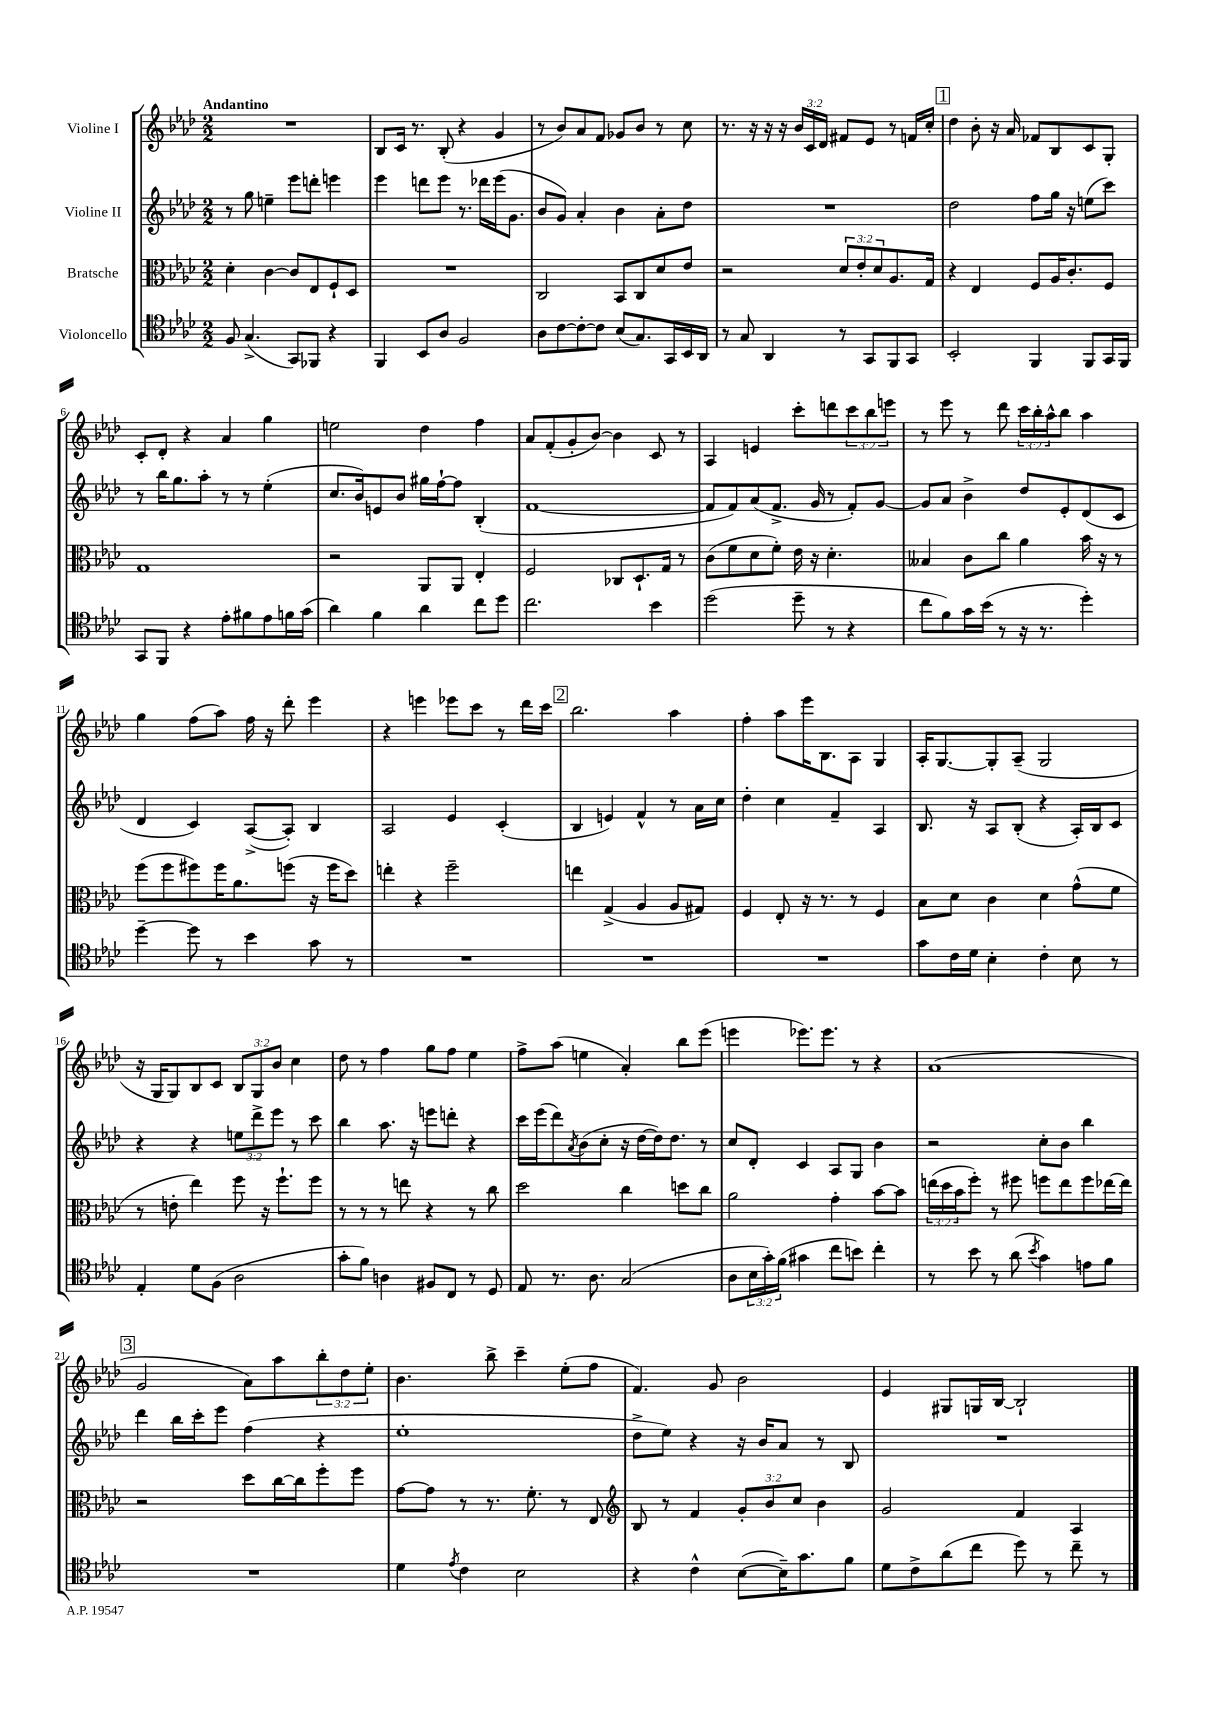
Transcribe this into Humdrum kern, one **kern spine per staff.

**kern	**kern	**kern	**kern
*staff4	*staff3	*staff2	*staff1
*clefC4	*clefC3	*clefG2	*clefG2
*k[b-e-a-d-]	*k[b-e-a-d-]	*k[b-e-a-d-]	*k[b-e-a-d-]
*M2/2	*M2/2	*M2/2	*M2/2
8F/	4d-'\	8r	1r
(4.G^/	.	8gg\	.
.	[4c\	4ee~\	.
8GG/L)	8c/]L	8eee-\L	.
8FF-/J	8E-/	8ddd'\J	.
4r	8F`/	4eee\	.
.	8D-/J	.	.
=	=	=	=
4FF/	1r	4eee-\	8B-/L
.	.	.	16c/Jk
.	.	.	8.r
8BB-/L	.	8ddd\L	.
8A-/J	.	8eee-\J	(8B-'/
2F/	.	8.r	4r
.	.	16ddd-\LL	.
.	.	(16eee-\J	4g/
.	.	8.g\J	.
=	=	=	=
8A-\L	2C/	8b-/L	8r
[8c\	.	8g/J)	8b-/L)
8c'\_	.	4a-'/	8a-/
8c\]J	.	.	8f/J
(8B-/L	8BB-/L	4b-\	8g-/L
8.G/)	8C/	.	8b-/J
.	8d-/	8a-'\L	8r
16GG/L	.	.	.
16BB-/	8e-/J	8dd-\J	8cc\
16AA-/JJ	.	.	.
=	=	=	=
8r	2r	1r	8.r
8G/	.	.	.
.	.	.	16r
4AA-/	.	.	16r
.	.	.	16r
.	.	.	24b-/LL
.	.	.	24c/
.	.	.	24d-/JJ
8r	12d-/L	.	8f#/L
.	12e-'/	.	.
8GG/L	.	.	8e-/J
.	12d-/	.	.
8FF/	8.A-/	.	8r
8GG/J	.	.	16f/LL
.	16G/Jk	.	16cc'/JJ
=	=	=	=
2BB-'/	4r	2dd-\	4dd-\
.	4E-/	.	8b-'\
.	.	.	16r
.	.	.	16a-/
4FF/	8F/L	8ff\L	8f-/L
.	16A-/K	16gg\Jk	8B-/
.	8.c'/	16r	.
8FF/L	.	(8ee\L	8c/
16GG/L	8F/J	8ccc\J)	8G'/J
16FF/JJ	.	.	.
=	=	=	=
8GG/L	1G	8r	8c'/L
8FF/J	.	16bb-\LK	8d-'/J
.	.	8.gg\	.
4r	.	.	4r
.	.	8aa-'\J	.
8e-'\L	.	8r	4a-/
8f#\	.	8r	.
8e-\	.	(4ee-'\	4gg\
16f\L	.	.	.
(16g\JJ	.	.	.
=	=	=	=
4a-\)	2r	8.cc/L	2ee\
.	.	16b-/k)	.
4f\	.	8e/	.
.	.	8b-/J	.
4a-\	8AA-/L	16gg#\LL	4dd-\
.	.	[16ff`\J	.
.	8AA-/J	8ff\]J	.
8cc\L	4E-'/	(4B-'/	4ff\
8dd-\J	.	.	.
=	=	=	=
2.cc\	2F/	[1f	8a-/L
.	.	.	(8f'/
.	.	.	8g'/
.	.	.	[8b-/J)
.	8C-/L	.	4b-\]
.	8.D-`/	.	.
4b-\	.	.	8c/
.	16G/Jk	.	.
.	8r	.	8r
=	=	=	=
(2dd-\	(8c\L	8f/]L	4A-/
.	8f\	8f/)	.
.	8d-\	(8a-/	4e/
.	8f'\J)	8.f^/J	.
8dd-~\	16e-\	.	8ccc'\L
.	16r	16g/	.
8r	4.d-'\	8r	8ddd\
4r	.	8f'/L)	12ccc\
.	.	.	12bb-\
.	.	[8g/J	.
.	.	.	12eee\J
=	=	=	=
8cc\L	4B--/	8g/]L	8r
8f\)	.	8a-/J	8eee-\
16g\L	8c\L	4b-^\	8r
(16b-\JJ	.	.	.
8r	8cc\J	.	8ddd-\
16r	4a-\	8dd-/L	24ccc\LL
.	.	.	24bb-'\
8.r	.	.	.
.	.	.	24aa-^^\J
.	.	8e-'/	8bb-\J
4dd-'\)	16b-\	(8d-/	4aa-\
.	16r	.	.
.	8r	8c/J	.
=	=	=	=
[4dd-~\	(8ff\L	4d-/	4gg\
.	8ff\	.	.
8dd-\]	8ff#\)	4c/)	(8ff\L
8r	16ff#\K	.	8aa-\J)
.	8.a-\	.	.
4b-\	.	([8A-^/L	16ff\
.	.	.	16r
.	(8ff\J	8A-'/]J)	8ddd-'\
8g\	16r	4B-/	4eee-\
.	16ff\LK	.	.
8r	8dd-\J)	.	.
=	=	=	=
1r	4ee'\	2A-/	4r
.	4r	.	4eee\
.	2ff~\	4e-/	8eee-\L
.	.	.	8ccc\J
.	.	(4c'/	8r
.	.	.	16ddd-\LL
.	.	.	16ccc\JJ
=	=	=	=
1r	4ee\	4B-/	2.bb-\
.	(4G^/	4e/)	.
.	4A-/	4f^^/	.
.	8A-/L	8r	4aa-\
.	8G#/J)	16a-\LL	.
.	.	16cc\JJ	.
=	=	=	=
1r	4F/	4dd-'\	4ff'\
.	8E-'/	4cc\	8aa-\L
.	16r	.	16eee-\K
.	8.r	.	8.B-\
.	.	4f~/	.
.	8r	.	8A-\J
.	4F/	4A-/	4G/
=	=	=	=
8g\L	8B-\L	8.B-/	16A-'/LK
.	.	.	[8.G/
16c\L	8d-\J	.	.
16d-\JJ	.	16r	.
4B-'\	4c\	8A-/L	8G'/]
.	.	(8B-'/J	(8A-~/J
4c'\	4d-\	4r	2G/
8B-\	(8g^^\L	16A-'/LL)	.
.	.	16B-/J	.
8r	8f\J	8c/J	.
=	=	=	=
4E-'/	8r	4r	16r
.	.	.	16G/LK
.	8e'\	.	8G/)
8d-\L	4ee-\)	4r	8B-/
(8F\J	.	.	8c/J
2A-\	8ff\	12ee\L	12B-/L
.	.	12ddd-^\	12G/
.	16r	.	.
.	.	12eee-\J	12b-/J
.	8.ff`\L	.	.
.	.	8r	4cc\
.	8ff\J	8ccc\	.
=	=	=	=
8g'\L	8r	4bb-\	8dd-\
8f\J)	8r	.	8r
4A\	8r	8.aa-\	4ff\
.	8ee\	.	.
.	.	16r	.
8F#/L	4r	8eee\L	8gg\L
8C/J	.	8ddd'\J	8ff\J
8r	8r	4r	4ee-\
8D-/	8cc\	.	.
=	=	=	=
8E-/	2dd-\	16ccc\LL	8ff^\L
.	.	(16eee-\J	.
8.r	.	8ddd-\)	(8aa-\J
.	.	8qa-/	.
.	.	(8b-\	4ee\
8.A-\	.	.	.
.	.	8cc'\J	.
(2G/	4cc\	16r	4a-'/)
.	.	[16dd-\LL	.
.	.	16dd-\]J)	.
.	.	8.dd-\J	.
.	8dd\L	.	8bb-\L
.	8cc\J	8r	(8eee-\J
=	=	=	=
8A-\L	2a-\	8cc/L	4eee\
24B-\L	.	8d-'/J	.
24g'\)	.	.	.
(24f\JJ	.	.	.
4g#\	.	4c/	8.eee-\L)
.	.	.	8.eee-\J
8cc\L	4g'\	8A-/L	.
8b\J)	.	8G/J	8r
4cc'\	[8b-\L	4b-\	4r
.	8b-\]J	.	.
=	=	=	=
8r	(24ee\LL	2r	(1a-
.	24dd-\	.	.
.	24b-\J	.	.
8b-\	8ff'\J)	.	.
8r	8r	.	.
(8a-\	8ff#\	.	.
8qb-/	.	.	.
4g\)	8ff\L	8cc'\L	.
.	8ee\	8b-\J	.
8e\L	8ff\	4bb-\	.
8f\J	[16ee-\L	.	.
.	16ee-\]JJ	.	.
=	=	=	=
1r	2r	4ddd-\	2g/
.	.	16bb-\LL	.
.	.	16ccc'\J	.
.	.	8eee-\J	.
.	8dd-\L	(4ff\	8a-\L)
.	[16cc\L	.	8aa-\
.	16cc\]J	.	.
.	8ff'\	4r	12bb-'\
.	.	.	12dd-\
.	8ff\J	.	.
.	.	.	12ee-'\J
=	=	=	=
4d-\	[8g\L	1ee-'	4.b-\
.	8g\]J	.	.
8qe-/	.	.	.
4c\	8r	.	.
.	8.r	.	8bb-^\
2B-\	.	.	4ccc~\
.	8.f'\	.	.
.	8r	.	(8ee-'\L
.	8E-/	.	8ff\J
=	=	=	=
*	*clefG2	*	*
4r	8B-/	8dd-^\L	4.f/)
.	8r	8ee-\J)	.
4c^^\	4f/	4r	.
.	.	.	8g/
([8B-\L	12g'/L	16r	2b-\
.	.	16b-/LK	.
.	12b-/	.	.
16B-~\]K)	.	8a-/J	.
.	12cc/J	.	.
8.g\	.	.	.
.	4b-\	8r	.
8f\J	.	8B-/	.
=	=	=	=
8d-\L	2g/	1r	4e-/
8c^\	.	.	.
(8a-\	.	.	8G#/L
8cc\J	.	.	16G/L
.	.	.	[16B-/JJ
8dd-\)	4f/	.	2B-`/]
8r	.	.	.
8cc~\	4A-/	.	.
8r	.	.	.
==	==	==	==
*-	*-	*-	*-
